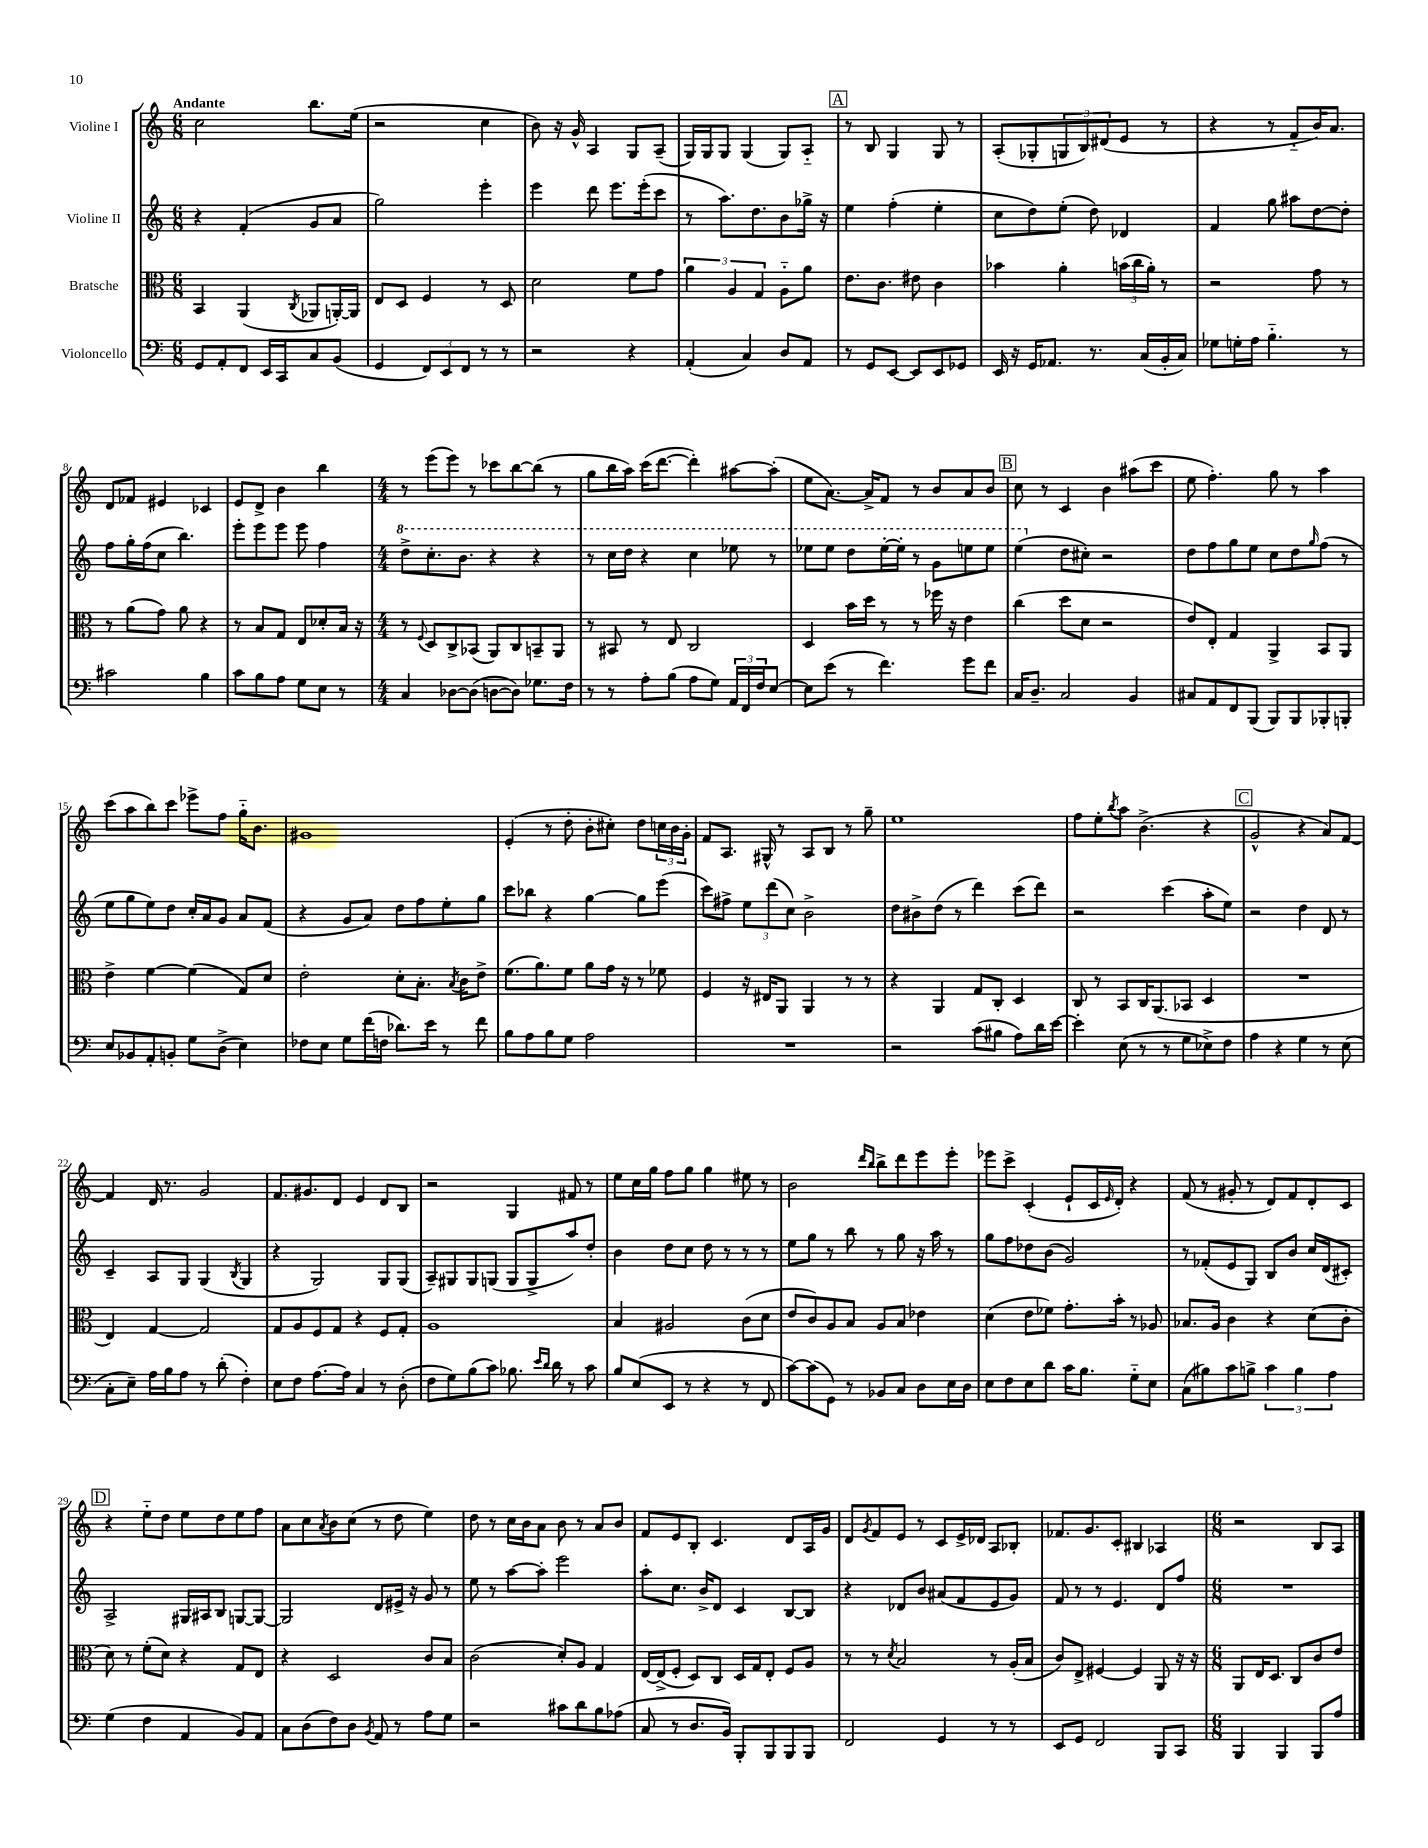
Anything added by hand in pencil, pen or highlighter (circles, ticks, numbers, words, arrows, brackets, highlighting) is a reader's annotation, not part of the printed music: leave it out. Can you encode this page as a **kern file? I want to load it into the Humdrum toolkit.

**kern	**kern	**kern	**kern
*part4	*part3	*part2	*part1
*staff4	*staff3	*staff2	*staff1
*I"Violoncello	*I"Bratsche	*I"Violine II	*I"Violine I
*clefF4	*clefC3	*clefG2	*clefG2
*k[]	*k[]	*k[]	*k[]
*M6/8	*M6/8	*M6/8	*M6/8
=1	=1	=1	=1
!	!	!	!LO:TX:a:B:t=Andante
8GG/L	4BB/	4r	2cc\
8AA'/	.	.	.
8FF/J	(4AA/	(4f'/	.
16EE/LL	.	.	.
16CC/J	.	.	.
.	8qC/	.	.
8C/	8AA-X/L	8g/L	8.bb\L
(8BB/J	[16AAn'/L)	8a/J	.
.	16AA/JJ]	.	(16ee\Jk
=2	=2	=2	=2
4GG/	8E/L	2gg\)	2r
.	8D/J	.	.
12FF/L)	4F/	.	.
12EE/	.	.	.
12FF/J	.	.	.
8r	8r	4eee'\	4cc\
8r	8D/	.	.
=3	=3	=3	=3
2r	2d\	4eee\	8b\)
.	.	.	16r
.	.	.	16g^^/
.	.	8ddd\	4A/
.	.	8.eee\L	.
4r	8f\L	.	8G/L
.	.	(16eee'\k	.
.	8g\J	8ccc\J	(8A~/J
=4	=4	=4	=4
(4AA'/	6a\	8r	16G/LL)
.	.	.	16G/J
.	.	8.aa\L)	8G/J
.	6A/	.	.
4C/)	.	.	(4G/
.	.	8.dd\	.
.	6G/	.	.
8D/L	8A\L	8b\	8G/L)
8AA/J	8a\J	16gg-X^\Jk	8A/J
.	.	16r	.
!!LO:REH:place=s1:t=A
=5	=5	=5	=5
8r	8.e\L	4ee\	8r
8GG/L	.	.	8B/
.	8.c\J	.	.
[8EE/J	.	(4ff'\	4G/
8EE/L]	8e#X\	.	.
8EE/	4c\	4ee'\	8G/
8GG-X/J	.	.	8r
=6	=6	=6	=6
16EE/	4b-X\	8cc\L	(8A'/L
16r	.	.	.
16GG/KL	.	8dd\)	8G-X'/
8.AA-X/J	.	.	.
.	4a'\	(8ee'\J	12Gn/
.	.	.	12B/)
8.r	.	8dd\)	.
.	.	.	(12d#X/
.	(24bn\LL	4d-X/	8e/J
.	24cc\	.	.
(16C/LL	.	.	.
.	24a'\JJ)	.	.
16BB'/	8r	.	8r
16C/JJ)	.	.	.
=7	=7	=7	=7
8G-X\L	2r	4f/	4r
16Gn'\L	.	.	.
16A\JJ	.	.	.
4.B\	.	8gg\	8r
.	.	8aa#X\L	8f/L
.	8g\	[8dd\	16b/K)
.	.	.	8.a/J
8r	8r	8dd'\J]	.
!!LO:LB:g=z
=8	=8	=8	=8
2c#X\	8r	8ff\L	8d/L
.	(8a\L	16gg'\L	8f-X/J
.	.	(16ff\J	.
.	8g\J)	8cc\J	4e#X/
.	8a\	4.bb\)	.
4B\	4r	.	4c-X/
=9	=9	=9	=9
8c\L	8r	8eee'\L	8e/L
8B\	8B/L	8eee\	8d^/J
8A\J	8G/J	8eee\J	4b\
8G\L	8E/L	8eee\	.
8E\J	8d-X'/	4ff\	4bb\
8r	16B/Jk	.	.
.	16r	.	.
=10	=10	=10	=10
*M4/4	*M4/4	*M4/4	*M4/4
*	*	*8va	*
4C/	8r	8ddd^\L	8r
.	8qqF/	.	.
.	8D/L	8.ccc'\	(8eee\L
[8D-X\L	8C^/	.	8eee\J)
.	.	8.bb\J	.
(8D-\J]	(8BB-X/J	.	8r
[8Dn\L	8AA/L)	4r	8ccc-X\L
8D\J])	8C/	.	[8bb\
8.G-X\L	8BBn~/	4r	(8bb\J]
.	8AA/J	.	8r
16F\Jk	.	.	.
=11	=11	=11	=11
8r	8r	8r	8gg\L
8r	8BB#X/	16ccc\LL	16bb\L
.	.	16ddd\JJ	16aa\JJ)
8A'\L	8r	4r	(16ccc\KL
.	.	.	[8.ddd\J
(8B\J	8E/	.	.
8A\L	2C/	4ccc\	4ddd'\])
8G\J)	.	.	.
24AA/LL	.	8eee-X\	[8aa#X\L
24FF/	.	.	.
24F/J	.	.	.
[8E/J	.	8r	(8aa#'\J]
=12	=12	=12	=12
8E\L]	4D/	8eee-X\L	8ee\L
(8e\J	.	8eee-\J	[8.a\J)
8r	16b\LL	8ddd\L	.
.	16dd\JJ	.	16a^/KL]
4.f\)	8r	[16eee-'\L	8f/J
.	.	16eee-'\JJ]	.
.	8r	8r	8r
.	16ff-X\	8gg\L	8b/L
.	16r	.	.
8g\L	4e\	8eeen\	8a/
8f\J	.	8eee\J	8b/J
!!LO:REH:place=s1:t=B
=13	=13	=13	=13
16C/KL	(4cc\	(4eee\	8cc\
8.D~/J	.	.	.
.	.	.	8r
*	*	*X8va	*
2C/	8dd\L	8dd\L	4c/
.	8d\J	8cc#X'\J)	.
.	2r	2r	4b\
4BB/	.	.	(8aa#X\L
.	.	.	8ccc\J
=14	=14	=14	=14
8C#X/L	8e/L)	8dd\L	8ee\
8AA/	8E'/J	8ff\	4.ff'\)
8FF/	4G/	8gg\	.
(8BBB/J	.	8ee\J	.
8BBB/L)	4AA^/	8cc\L	8gg\
8BBB/	.	8dd\	8r
.	.	16qqgg/	.
8BBB-X'/	8BB/L	(8ff\J	4aa\
8BBBn'/J	8AA/J	8r	.
!!LO:LB:g=z
=15	=15	=15	=15
8E/L	4e^\	8ee\L	(8ccc\L
8BB-X/	.	8gg\	8aa\
8AA'/	[4f\	8ee\)	8bb\)
8BBn'/J	.	8dd\J	8ccc\J
8G\L	(4f\]	16cc'/LL	8eee-X^\L
.	.	16a/J	.
(8D^\J	.	8g/J	8ff\J
4E\)	8G/L)	8a/L	16gg\KL
.	.	.	8.b\J
.	8d/J	(8f/J	.
=16	=16	=16	=16
8F-X\L	2e'\	4r	1g#X
8E\J	.	.	.
8G\L	.	8g/L	.
(16f\L	.	8a/J)	.
16Fn\JJ	.	.	.
8.d-X\L)	8d'\L	8dd\L	.
.	8.B'\J	8ff\	.
16e\Jk	.	.	.
8r	.	8ee'\	.
.	8qB/	.	.
.	16c\KL	.	.
8f\	8e^\J	8gg\J	.
=17	=17	=17	=17
8B\L	(8.f\L	8ccc\L	(4e'/
8A\	.	8bb-X\J	.
.	8.a\)	.	.
8B\	.	4r	8r
8G\J	8f\J	.	8dd'\
2A\	8a\L	[4gg\	8b'\L
.	16g\Jk	.	8cc#X'\J)
.	16r	.	.
.	8r	8gg\L]	8dd\L
.	8f-X\	(8eee\J	24ccn\L
.	.	.	24b\
.	.	.	24g'\JJ
=18	=18	=18	=18
1r	4F/	8ccc\L)	8f/L
.	.	8ff#X^\J	8.A/J
.	16r	12ee\L	.
.	16E#X/KL	.	16G#X^^/
.	.	(12ddd\	.
.	8AA/J	.	8r
.	.	12cc\J)	.
.	4AA/	2b^\	8A/L
.	.	.	8B/J
.	8r	.	8r
.	8r	.	8gg~\
=19	=19	=19	=19
2r	4r	8dd\L	1ee
.	.	8b#X^\	.
.	4AA/	(8dd\J	.
.	.	8r	.
(8c\L	8G/L	4ddd\)	.
8B#X\J	8C'/J	.	.
8A\L)	4D/	(8ccc\L	.
16d\L	.	8ddd\J)	.
[16e\JJ	.	.	.
=20	=20	=20	=20
4e'\]	8C/	2r	8ff\L
.	8r	.	8ee'\
.	.	.	8qbb/
(8E\	8BB/L	.	8aa\J
8r	16C/K	.	(4.b^\
.	(8.AA/	.	.
8r	.	(4ccc\	.
8G\L	8BB-X/J	.	.
8E-X^\)	4D/	8aa'\L	4r
8F\J	.	8ee\J)	.
!!LO:REH:place=s1:t=C
=21	=21	=21	=21
4A\	1r	2r	2g^^/
4r	.	.	.
4G\	.	4dd\	4r
8r	.	8d/	8a/L)
(8E\	.	8r	[8f/J
!!LO:LB:g=z
=22	=22	=22	=22
8C'\L	4E/)	4c~/	4f/]
8E~\J)	.	.	.
16A\LL	[4G/	8A/L	16d/
16B\J	.	.	8.r
8A\J	.	8G/J	.
8r	2G/]	(4G/	2g/
(8d'\	.	.	.
.	.	8qB/	.
4F'\)	.	4G/	.
=23	=23	=23	=23
8E\L	8G/L	4r	8.f/L
8F\J	8A/	.	.
.	.	.	8.g#X/
[8.A\L	8F/	2G/)	.
.	8G/J	.	8d/J
16A\Jk]	.	.	.
4C/	4r	.	4e/
8r	8F/L	8G/L	8d/L
(8D'\	8G'/J	(8G/J	8B/J
=24	=24	=24	=24
8F\L	1A	8A~/L)	2r
8G\)	.	8G#X/	.
(8B\	.	8G#/	.
8c\J)	.	(8Gn/J	.
8.B-X\	.	8G/L	4G/
.	.	8G^/	.
16qqe/LL	.	.	.
16qqd/JJ	.	.	.
16d\	.	.	.
8r	.	8aa/)	8f#X/
8c\	.	8dd'/J	8r
=25	=25	=25	=25
8B/L	4B/	4b\	8ee\L
(8E/	.	.	16cc\L
.	.	.	16gg\JJ
8EE/J	2A#X/	8dd\L	8ff\L
8r	.	8cc\J	8gg\J
4r	.	8dd\	4gg\
.	.	8r	.
8r	(8c\L	8r	8ee#X\
8FF/	8d\J	8r	8r
=26	=26	=26	=26
[8c\L)	8e/L	8ee\L	2b\
(8c\]	8c/)	8gg\J	.
8GG\J)	8A/	8r	.
8r	8B/J	8bb\	.
.	.	.	16qqddd/LL
.	.	.	16qqbb/JJ
8BB-X/L	8A/L	8r	8bb^\L
8C/J	8B/J	8gg\	8ddd\
8D\L	4e-X\	16r	8eee\
.	.	16aa\	.
16E\L	.	8r	8eee'\J
16D\JJ	.	.	.
=27	=27	=27	=27
8E\L	(4d\	8gg\L	8eee-X\L
8F\	.	8ff\	8ccc^\J
8E\	8e\L	8dd-X\	(4c'/
8d\J	8f-X\J)	(8b\J	.
16c\KL	8.g'\L	2g/)	8e`/L
8.B\J	.	.	.
.	.	.	16c/L
.	.	.	16qqe/
.	16b'\Jk	.	16d'/JJ)
8G\L	8r	.	4r
8E\J	8A-X/	.	.
=28	=28	=28	=28
(8C\L	8.B-X/L	8r	(8f/
8B#X\)	.	(8f-X'/L	8r
.	16A/Jk	.	.
8c\	4c\	8e/	8g#X'/
8Bn^\J	.	8G/J)	8r
6c\	4r	8B/L	8d/L)
.	.	8b/J	8f/
6B\	.	.	.
.	(8d\L	16cc/LL	8d'/
.	.	(16d/J	.
6A\	.	.	.
.	8c'\J	8c#X'/J)	8c/J
!!LO:LB:g=z
!!LO:REH:place=s1:t=D
=29	=29	=29	=29
(4G\	8d\)	2A^/	4r
.	8r	.	.
4F\	(8f'\L	.	8ee\L
.	8d\J)	.	8dd\J
4AA/	4r	16G#X/LL	8ee\L
.	.	16A#X/J	.
.	.	8B/J	8dd\
8BB/L)	8G/L	[8Gn/L	8ee\
8AA/J	8E/J	8G/J_	8ff\J
=30	=30	=30	=30
8C\L	4r	2G/]	8a\L
(8D\	.	.	8cc\
.	.	.	8qa/
8F\)	2D/	.	8b\
8D\J	.	.	(8cc\J
8qBB/	.	.	.
8AA/	.	8d/L	8r
8r	.	16e#X^/Jk	8dd\
.	.	16r	.
8A\L	8c/L	8g/	4ee\)
8G\J	8B/J	8r	.
=31	=31	=31	=31
2r	(2c\	8ee\	8dd\
.	.	8r	8r
.	.	[8aa\L	16cc\LL
.	.	.	16b\J
.	.	8aa'\J]	8a\J
8c#X\L	8d'/L)	2eee\	8b\
8d\	8A/J	.	8r
8B\	4G/	.	8a/L
(8A-X\J	.	.	8b/J
=32	=32	=32	=32
8C/	[16E/LL	8aa'\L	8f/L
.	(16E^/J]	.	.
8r	8F'/J	8.cc\J	8e/
8.D/L	8D/L)	.	8B'/J
.	.	16b^/KL	.
.	8C/J	8d/J	4.c/
16BB/Jk)	.	.	.
8BBB'/L	16D/LL	4c/	.
.	16G/J	.	.
8BBB/	8E'/J	.	.
8BBB/	8F/L	[8B/L	8d/L
8BBB/J	8A/J	8B/J]	16A/L
.	.	.	16g/JJ
=33	=33	=33	=33
2FF/	8r	4r	8d/L
.	.	.	8qg/
.	8r	.	8f/
.	8qd/	.	.
.	2B/	8d-X/L	8e/J
.	.	8b/J	8r
4GG/	.	(8a#X/L	8c/L
.	.	8f/	16e^/L
.	.	.	16d-X/JJ
8r	8r	8e/	8A/L
8r	(16A'/LL	8g/J)	8B-X'/J
.	16B/JJ	.	.
=34	=34	=34	=34
8EE/L	8c/L)	8f/	8.f-X/L
8GG/J	8E^/J	8r	.
.	.	.	8.g/
2FF/	[4F#X/	8r	.
.	.	4.e/	8c'/J
.	4F#/]	.	4B#X/
8BBB/L	8AA/	8d/L	4A-X/
8CC/J	16r	8ff/J	.
.	16r	.	.
=35	=35	=35	=35
*M6/8	*M6/8	*M6/8	*M6/8
4BBB/	8AA/L	2.r	2r
.	16E/K	.	.
.	8.D/J	.	.
4BBB/	.	.	.
.	8C/L	.	.
8BBB/L	8c/	.	8B/L
8A/J	8e/J	.	8A/J
==	==	==	==
*-	*-	*-	*-
